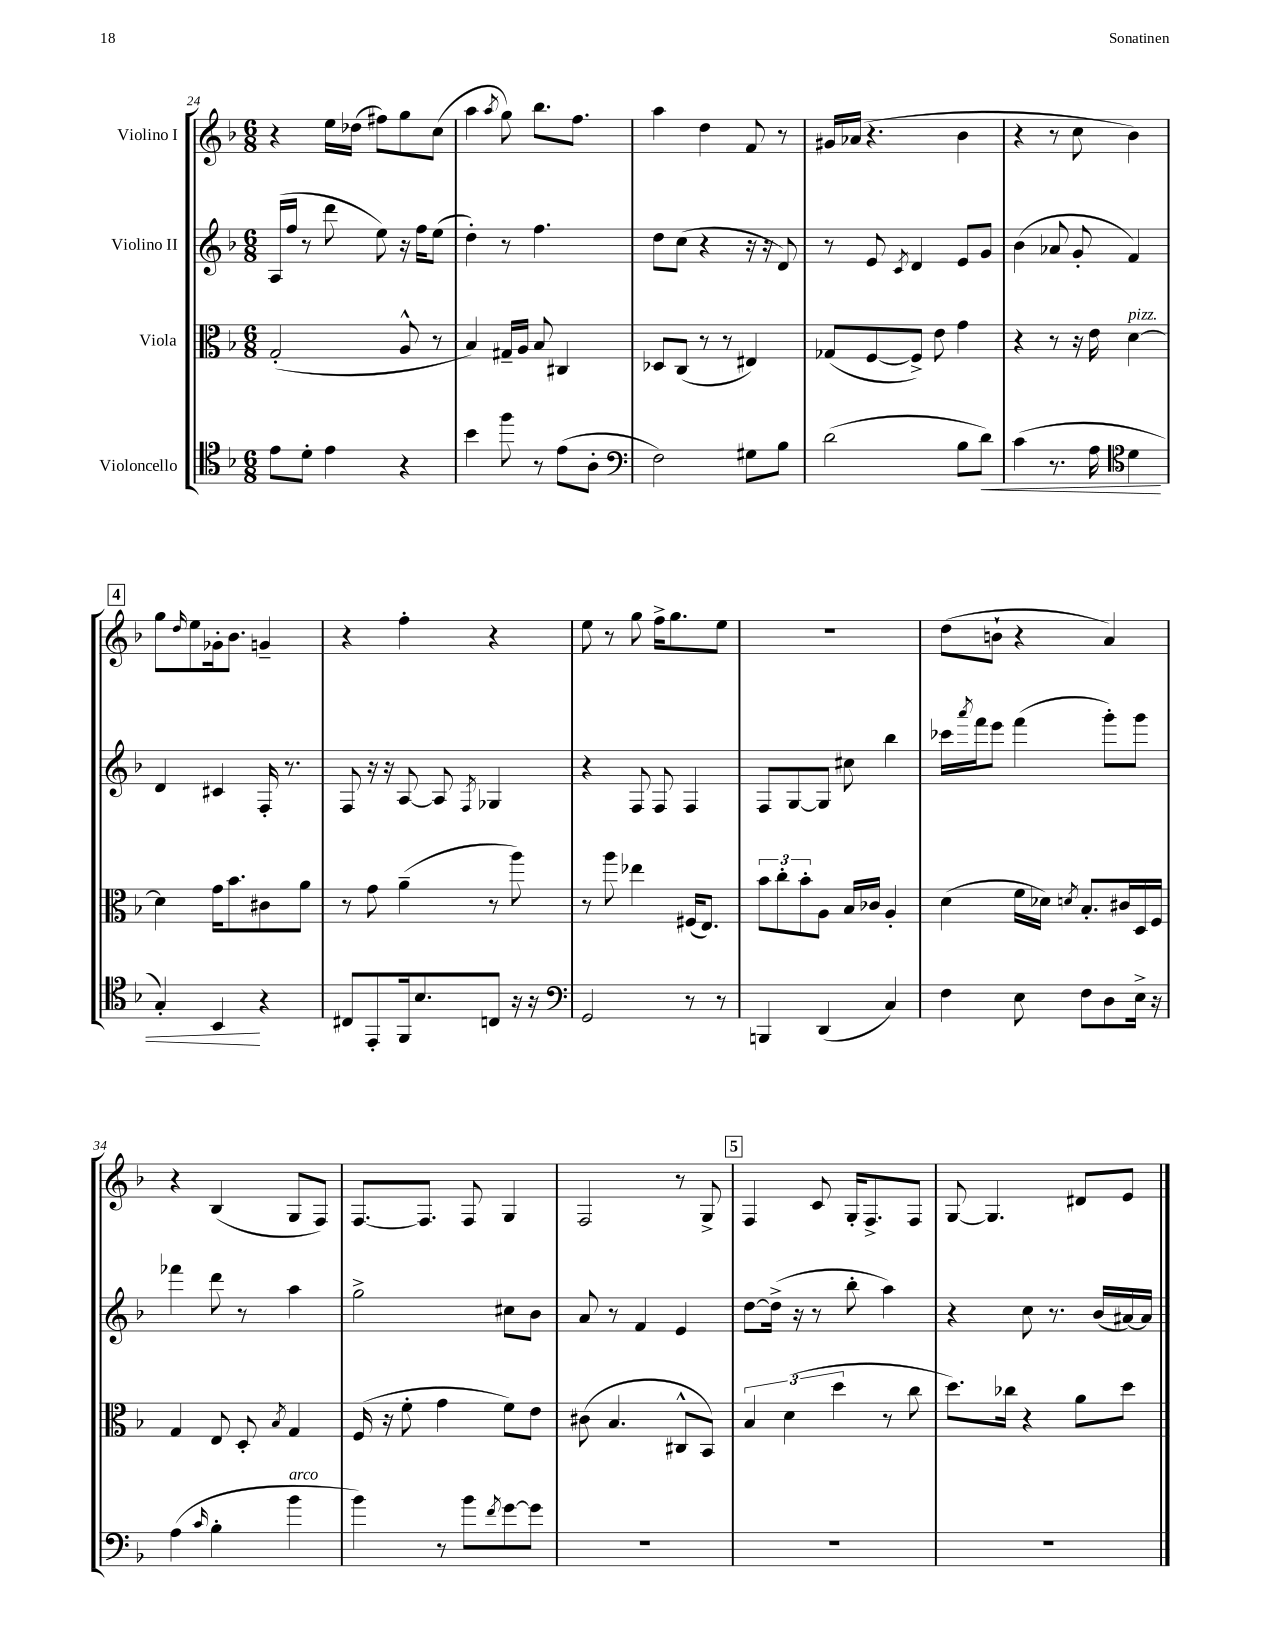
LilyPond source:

<<
\new StaffGroup <<
\new Staff = "s0" \with { instrumentName = "Violino I" } {
    \clef treble \key f \major \numericTimeSignature \time 6/8
    r4 e''16 des''16( fis''8) g''8 c''8( |
    a''4 \acciaccatura { a''8 } g''8) bes''8. f''8. |
    a''4 d''4 f'8 r8 |
    gis'16 aes'16( r4. bes'4 |
    r4 r8 c''8 bes'4) |
    \mark \markup { \box "4" } g''8 \grace { d''16 } e''8 ges'16-. bes'8. g'4-- |
    r4 f''4-. r4 |
    e''8 r8 g''8 f''16-> g''8. e''8 |
    R2. |
    d''8( b'8-! r4 a'4) |
    r4 bes4( g8 f8) |
    f8.~ f8. f8 g4 |
    f2 r8 g8-> |
    \mark \markup { \box "5" } f4 c'8 g16-. f8.-> f8 |
    g8~ g4. dis'8 e'8 \bar "|." |
}
\new Staff = "s1" \with { instrumentName = "Violino II" } {
    \clef treble \key f \major \numericTimeSignature \time 6/8
    a16( f''16 r8 d'''8 e''8) r16 f''16 e''8( |
    d''4-.) r8 f''4. |
    d''8 c''8( r4 r16 r16 d'8) |
    r8 e'8 \acciaccatura { c'8 } d'4 e'8 g'8 |
    bes'4( aes'8 g'8-. f'4) |
    \mark \markup { \box "4" } d'4 cis'4 f16-. r8. |
    f8 r16 r16 a8~ a8 \acciaccatura { f8 } ges4 |
    r4 f8 f8 f4 |
    f8 g8~ g8 cis''8 bes''4 |
    ces'''16 \acciaccatura { a'''8 } f'''16 e'''8 f'''4( g'''8-.) g'''8 |
    fes'''4 d'''8 r8 a''4 |
    g''2-> cis''8 bes'8 |
    a'8 r8 f'4 e'4 |
    \mark \markup { \box "5" } d''8~ d''16->( r16 r8 bes''8-. a''4) |
    r4 c''8 r8. bes'16( ais'16~) ais'16 \bar "|." |
}
\new Staff = "s2" \with { instrumentName = "Viola" } {
    \clef alto \key f \major \numericTimeSignature \time 6/8
    g2-.( a8-^ r8 |
    bes4) gis16-- a16 bes8 cis4 |
    des8 c8( r8 r8 eis4) |
    ges8( f8~ f8->) e'8 g'4 |
    r4 r8 r16 e'16 d'4~^\markup { \italic "pizz." } |
    \mark \markup { \box "4" } d'4 g'16 bes'8. cis'8 a'8 |
    r8 g'8 a'4--( r8 a''8) |
    r8 a''8 ees''4 fis16( e8.) |
    \tuplet 3/2 { bes'8 c''8-. bes'8-. } a8 bes16 ces'16 a4-. |
    d'4( f'16 des'16) \acciaccatura { d'8 } bes8.-. cis'16 d16 f16 |
    g4 e8 d8-. \acciaccatura { bes8 } g4 |
    f16( r16 f'8-. g'4 f'8) e'8 |
    cis'8( bes4. cis8-^ bes,8) |
    \mark \markup { \box "5" } \tuplet 3/2 { bes4 d'4( d''4 } r8 c''8 |
    d''8.) ces''16 r4 a'8 d''8 \bar "|." |
}
\new Staff = "s3" \with { instrumentName = "Violoncello" } {
    \clef tenor \key f \major \numericTimeSignature \time 6/8
    e'8 d'8-. e'4 r4 |
    bes'4 f''8 r8 e'8( a8-. |
    \clef bass f2) gis8 bes8 |
    d'2( bes8 d'8\<) |
    c'4( r8. a16 \clef tenor d'4 |
    \mark \markup { \box "4" } g4-.) bes,4\! r4 |
    cis8 e,8-. f,16 bes8. c8 r16 r16 |
    \clef bass g,2 r8 r8 |
    b,,4 d,4( c4) |
    f4 e8 f8 d8 e16-> r16 |
    a4( \grace { c'16 } bes4-. bes'4^\markup { \italic "arco" } |
    bes'4) r8 bes'8 \acciaccatura { f'8 } g'8~ g'8 |
    R2. |
    \mark \markup { \box "5" } R2. |
    R2. \bar "|." |
}
>>
>>
\layout { \context { \Score currentBarNumber = #24 } }
